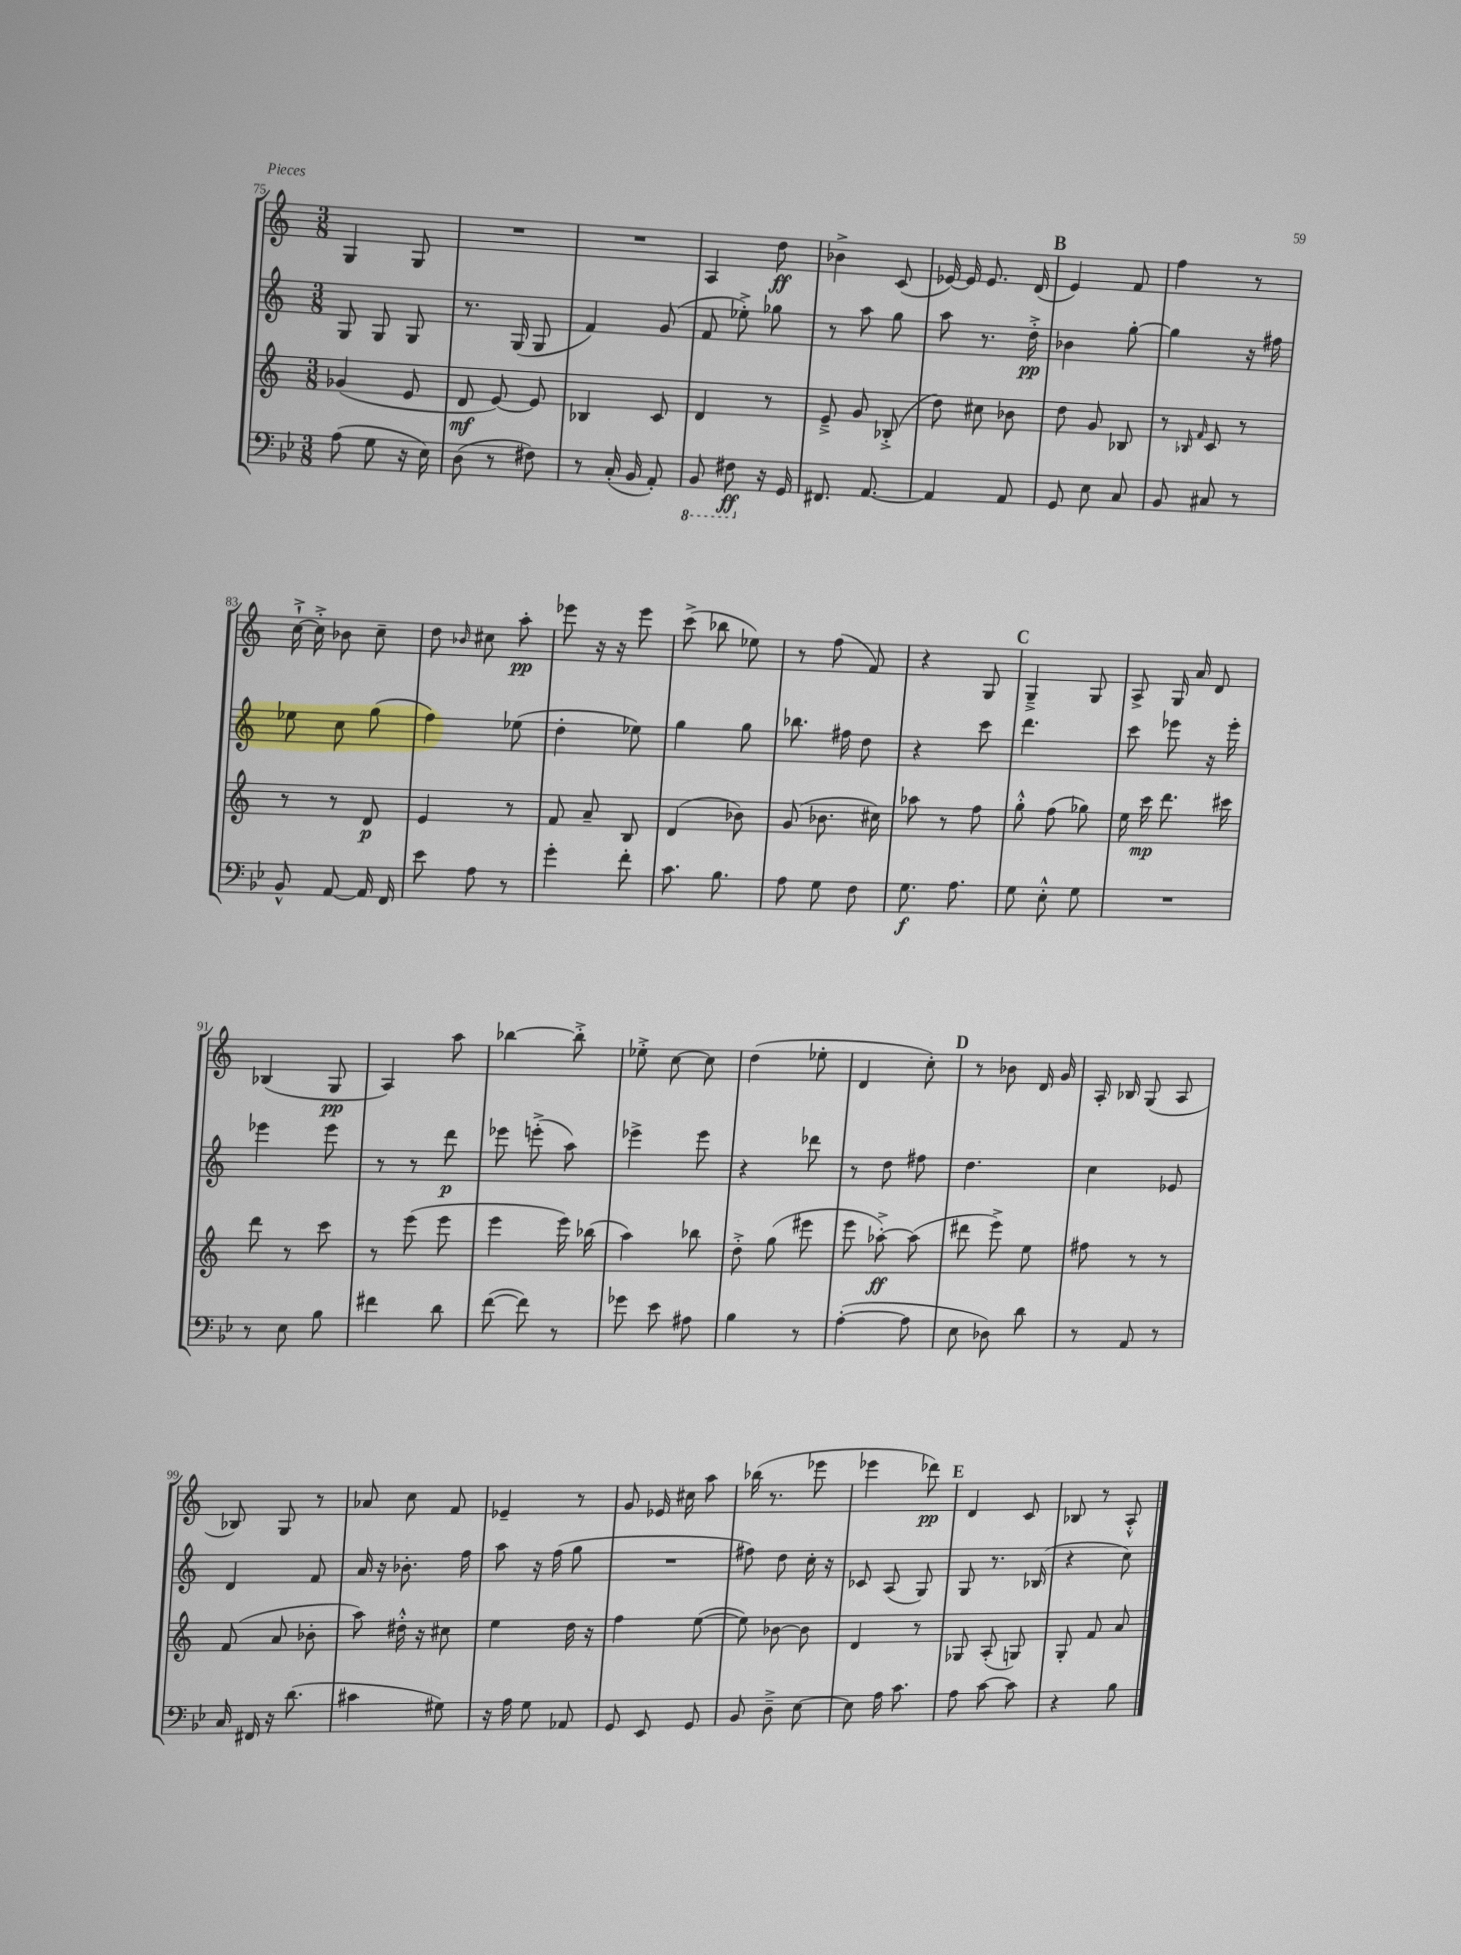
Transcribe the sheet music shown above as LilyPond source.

<<
\new StaffGroup <<
\new Staff = "s0" {
    \clef treble \key c \major \numericTimeSignature \time 3/8
    \autoBeamOff g4 g8 |
    R4. |
    R4. |
    a4 d''8\ff |
    bes'4-> c'8( |
    ees'16~) ees'16 ees'8. d'16( |
    \mark \markup { \bold "B" } e'4) f'8 |
    f''4 r8 |
    c''16~-!-> c''16-.-> bes'8 c''8-- |
    d''8 \grace { bes'16 } cis''8 a''8-.\pp |
    ees'''8 r16 r16 ees'''8 |
    c'''8->( bes''8 ees''8) |
    r8 f''8( f'8) |
    r4 g8 |
    \mark \markup { \bold "C" } g4---> g8 |
    a8-> g16 a'16 d'8 |
    bes4( g8\pp |
    a4) a''8 |
    bes''4~ bes''8-.-> |
    ees''8-.-> c''8~ c''8 |
    d''4( ees''8-. |
    d'4 c''8-.) |
    \mark \markup { \bold "D" } r8 bes'8 d'16 g'16 |
    a16-. bes16 g8( a8 |
    bes8) g8 r8 |
    aes'8 c''8 f'8 |
    ees'4-- r8 |
    g'8 ees'16 cis''16 a''8 |
    bes''16( r8. ees'''8 |
    ees'''4 des'''8\pp) |
    \mark \markup { \bold "E" } d'4 c'8 |
    bes8 r8 a8-.-^ \bar "|." |
}
\new Staff = "s1" {
    \clef treble \key c \major \numericTimeSignature \time 3/8
    \autoBeamOff g8 g8 g8 |
    r8. g16( g8 |
    f'4) g'8( |
    f'8 ees''8-.->) ges''8 |
    r8 a''8 g''8 |
    a''8 r8. d''16-.->\pp |
    \mark \markup { \bold "B" } bes'4 g''8~-. |
    g''4 r16 fis''16 |
    ees''8 c''8 g''8( |
    f''4) ees''8( |
    d''4-. ees''8) |
    g''4 g''8 |
    bes''8. fis''16 d''8 |
    r4 c'''8 |
    \mark \markup { \bold "C" } d'''4. |
    c'''8 ees'''8 r16 ees'''16-. |
    ees'''4 ees'''8 |
    r8 r8 d'''8\p |
    ees'''8 e'''8-.->( a''8) |
    ees'''4-> ees'''8 |
    r4 des'''8 |
    r8 d''8 fis''8 |
    \mark \markup { \bold "D" } d''4. |
    c''4 ees'8 |
    d'4 f'8 |
    a'16 r16 bes'8.-. f''16 |
    a''8 r16 f''16( g''8 |
    R4. |
    fis''8) d''8 c''16-. r16 |
    ces'8 a8( g8) |
    \mark \markup { \bold "E" } g8 r8. bes16( |
    r4 c''8) \bar "|." |
}
\new Staff = "s2" {
    \clef treble \key c \major \numericTimeSignature \time 3/8
    \autoBeamOff ges'4( e'8 |
    d'8\mf e'8~) e'8 |
    bes4 c'8 |
    d'4 r8 |
    e'8---> g'8 bes8-.->( |
    d''8) cis''8 bes'8 |
    \mark \markup { \bold "B" } d''8 g'8 bes8 |
    r8 \grace { bes16 f'16 } c'8 r8 |
    r8 r8 d'8\p |
    e'4 r8 |
    f'8 a'8-- b8 |
    d'4( bes'8) |
    g'8( bes'8. cis''16) |
    aes''8 r8 f''8 |
    \mark \markup { \bold "C" } g''8-.-^ f''8( ges''8) |
    e''16 c'''16\mp d'''8. cis'''16 |
    d'''8 r8 c'''8 |
    r8 e'''8( e'''8 |
    e'''4 e'''16) bes''16( |
    a''4) bes''8 |
    d''8-.-> g''8( eis'''8 |
    e'''8 aes''8~-.->\ff) aes''8( |
    \mark \markup { \bold "D" } dis'''8 e'''8->) e''8 |
    fis''8 r8 r8 |
    f'8( a'8 bes'8-. |
    a''8) dis''16-.-^ r16 cis''8 |
    e''4 d''16 r16 |
    f''4 e''8~( |
    e''8) bes'8~ bes'8 |
    d'4 r8 |
    \mark \markup { \bold "E" } ges8 a8-.( g8) |
    g8-. f'8 a'8 \bar "|." |
}
\new Staff = "s3" {
    \clef bass \key bes \major \numericTimeSignature \time 3/8
    \autoBeamOff a8( g8 r16 ees16) |
    d8( r8 fis8) |
    r8 c16-.( bes,16 a,8-.) |
    \ottava #-1 bes,,8 fis,8\ff \ottava #0 r16 g,16 |
    fis,8. a,8.~ |
    a,4 a,8 |
    \mark \markup { \bold "B" } g,8 ees8 c8 |
    bes,8 cis8 r8 |
    bes,8-^ a,8~ a,16 f,16 |
    ees'8 a8 r8 |
    g'4-. f'8-. |
    c'8. bes8. |
    a8 g8 f8 |
    g8.\f a8. |
    \mark \markup { \bold "C" } g8 ees8-.-^ g8 |
    R4. |
    r8 ees8 bes8 |
    fis'4 d'8 |
    f'8~( f'8) r8 |
    ges'8 ees'8 ais8 |
    bes4 r8 |
    a4~-.( a8 |
    \mark \markup { \bold "D" } ees8 des8) d'8 |
    r8 a,8 r8 |
    c16 fis,16 r16 d'8.( |
    cis'4 gis8) |
    r16 a16 g8 aes,8 |
    g,8 ees,8 g,8 |
    bes,8 d8---> ees8~ |
    ees8 a16 c'8. |
    \mark \markup { \bold "E" } a8 c'8~ c'8 |
    r4 bes8 \bar "|." |
}
>>
>>
\layout { \context { \Score currentBarNumber = #75 } }
